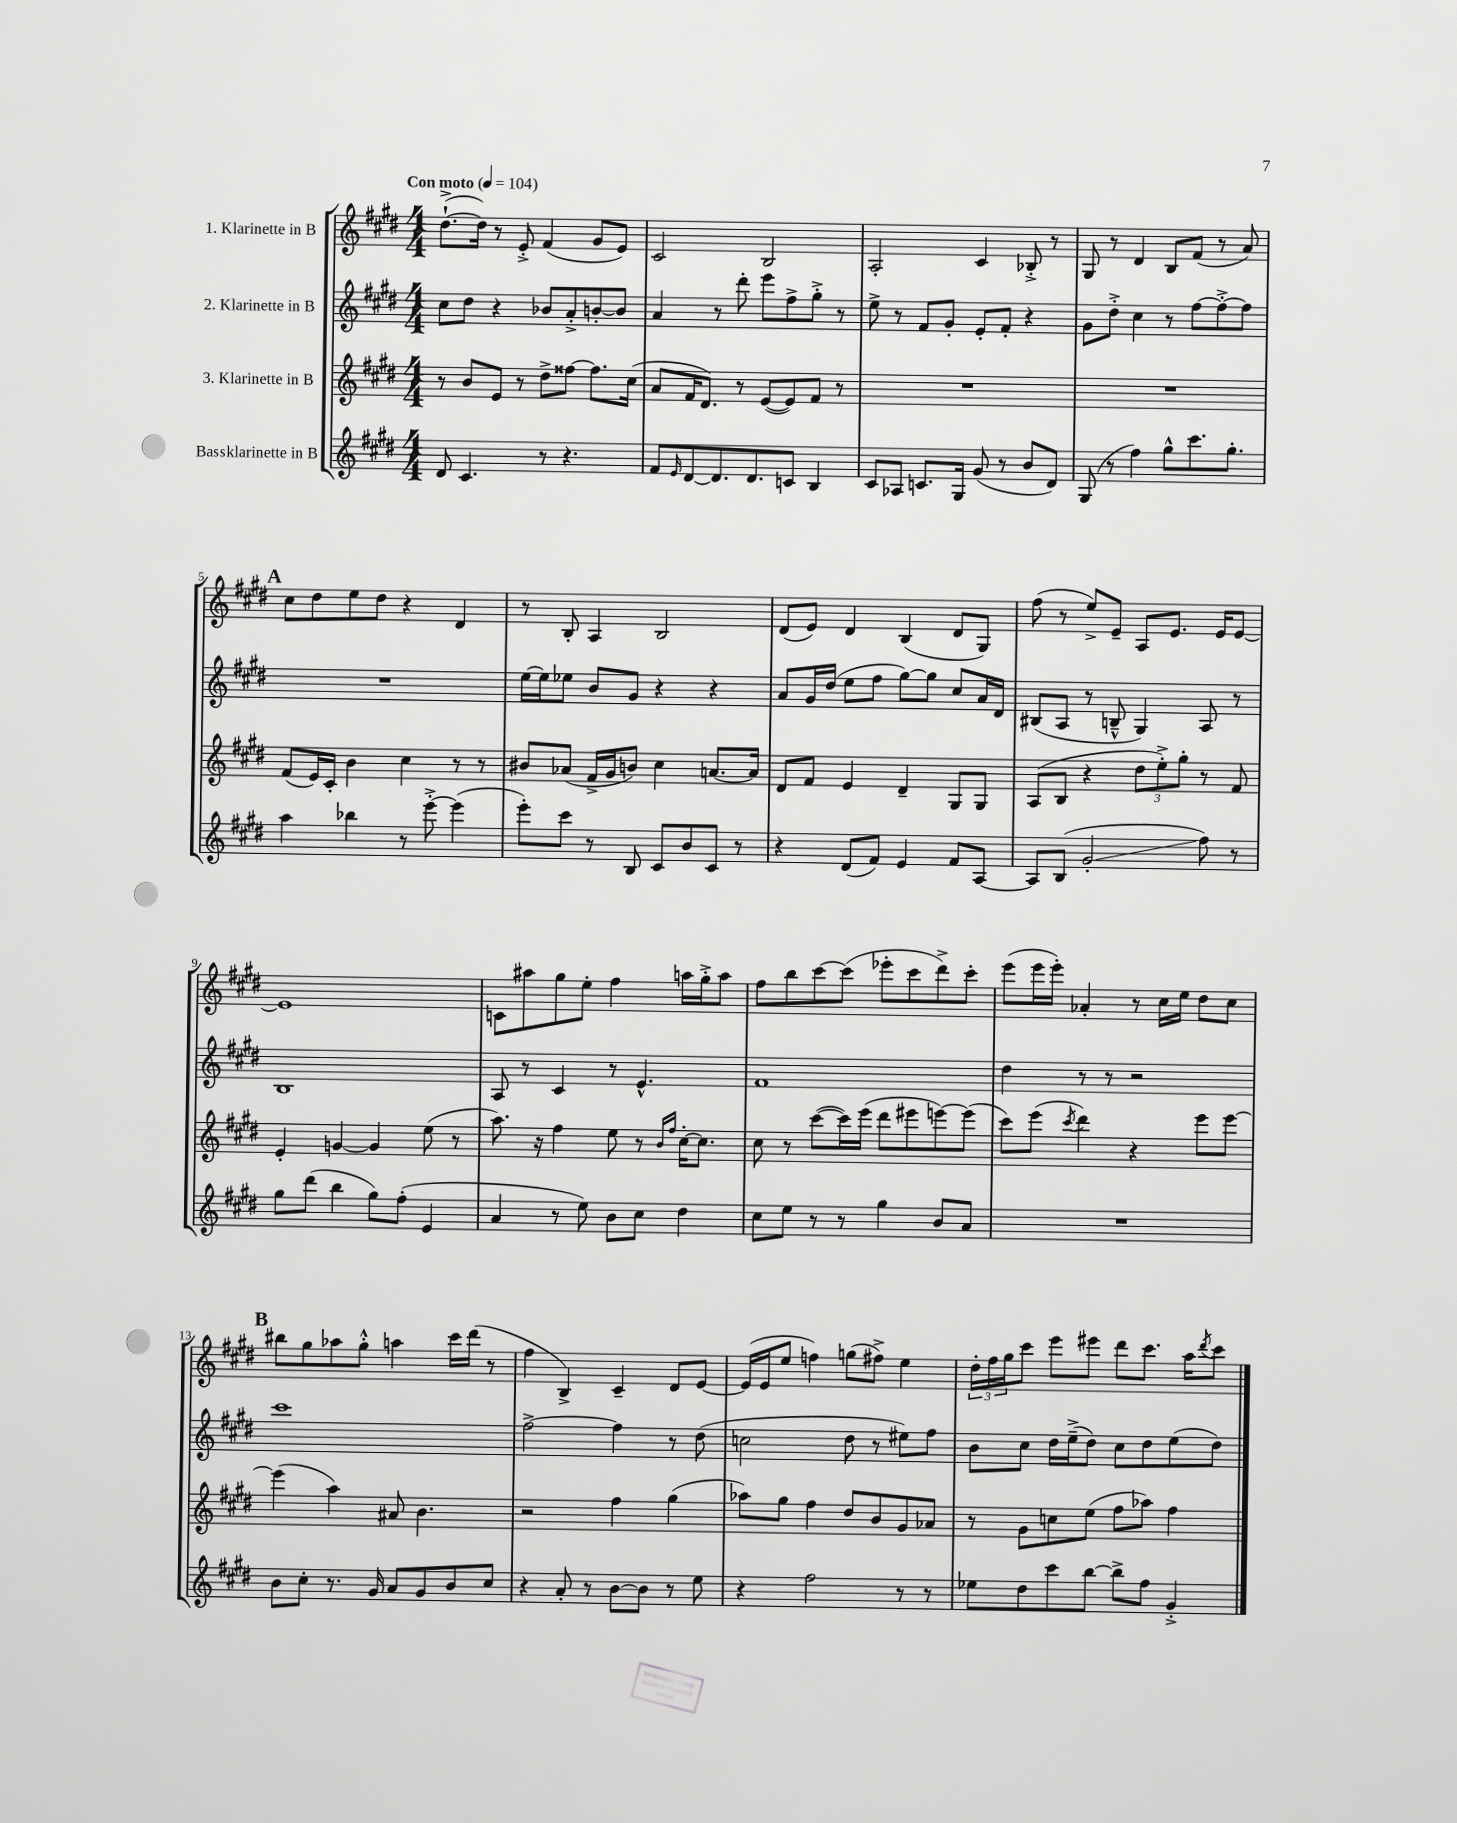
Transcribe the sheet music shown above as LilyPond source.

<<
\new StaffGroup <<
\new Staff = "s0" \with { instrumentName = "1. Klarinette in B" } {
    \clef treble \key e \major \numericTimeSignature \time 4/4 \tempo "Con moto" 4 = 104
    dis''8.~-!->( dis''16) r8 e'8-.-> fis'4( gis'8 e'8) |
    cis'2 b2 |
    a2-. cis'4 bes8-.-> r8 |
    gis8 r8 dis'4 b8 fis'8( r8 a'8) |
    \mark \markup { \bold "A" } cis''8 dis''8 e''8 dis''8 r4 dis'4 |
    r8 b8-. a4 b2 |
    dis'8( e'8) dis'4 b4( dis'8 gis8) |
    fis''8( r8 e''8->) e'8-- a8 e'8. e'16 e'8~ |
    e'1 |
    c'8 ais''8 gis''8 e''8-. fis''4 a''16 gis''16-.-> a''8 |
    fis''8 b''8 cis'''8~ cis'''8( ees'''8-. cis'''8 dis'''8->) cis'''8-. |
    e'''8( e'''16 e'''16-.) aes'4-. r8 cis''16 e''16 dis''8 cis''8 |
    \mark \markup { \bold "B" } bis''8 gis''8 aes''8 gis''8-.-^ a''4 cis'''16 dis'''16( r8 |
    fis''4 b4->) cis'4-- dis'8 e'8~ |
    e'16( e'16 e''8 f''4) g''8( fis''8->) e''4 |
    \tuplet 3/2 { dis''16-. fis''16 gis''16 } cis'''8 e'''8 eis'''8 dis'''8 cis'''8. a''16 \acciaccatura { dis'''8 } cis'''8 \bar "|." |
}
\new Staff = "s1" \with { instrumentName = "2. Klarinette in B" } {
    \clef treble \key e \major \numericTimeSignature \time 4/4
    cis''8 dis''8 r4 bes'8 a'8-.-> b'8~-. b'8 |
    a'4 r8 dis'''8-. e'''8 fis''8-> gis''8-.-> r8 |
    e''8-> r8 fis'8 gis'8-. e'8-. fis'8-. r4 |
    gis'8 dis''8-.-> cis''4 r8 fis''8~ fis''8~-.-> fis''8 |
    \mark \markup { \bold "A" } R1 |
    e''16~ e''16 ees''8 b'8 gis'8 r4 r4 |
    a'8 gis'16 dis''16( e''8 fis''8 gis''8~) gis''8 cis''8 a'16 dis'16 |
    bis8( a8 r8 b8---^ gis4) a8 r8 |
    b1 |
    a8 r8 cis'4 r8 e'4.-^ |
    fis'1 |
    dis''4 r8 r8 r2 |
    \mark \markup { \bold "B" } cis'''1 |
    fis''2~-> fis''4 r8 dis''8( |
    c''2 dis''8 r8 eis''8) fis''8 |
    b'8 cis''8 dis''16 e''16--->( dis''8) cis''8 dis''8 e''8( dis''8) \bar "|." |
}
\new Staff = "s2" \with { instrumentName = "3. Klarinette in B" } {
    \clef treble \key e \major \numericTimeSignature \time 4/4
    r8 b'8 e'8 r8 dis''8-> fisis''8~ fisis''8. cis''16( |
    a'8 fis'16 dis'8.) r8 e'8~( e'8) fis'8 r8 |
    R1 |
    R1 |
    \mark \markup { \bold "A" } fis'8( e'16) cis'16-. b'4 cis''4 r8 r8 |
    bis'8 aes'8( fis'16-> gis'16 b'8) cis''4 a'8.~ a'16 |
    dis'8 fis'8 e'4 dis'4-- gis8 gis8 |
    a8( b8 r4 \tuplet 3/2 { dis''8 e''8-.->) gis''8-. } r8 fis'8 |
    e'4-. g'4~ g'4 e''8( r8 |
    a''8.) r16 fis''4 e''8 r8 \grace { b'16 fis''16 } cis''16~-. cis''8. |
    cis''8 r8 cis'''8~( cis'''16) e'''16( dis'''8 eis'''8 e'''8~) e'''8( |
    cis'''8) e'''8( \acciaccatura { cis'''8 } dis'''4) r4 e'''8 e'''8~ |
    \mark \markup { \bold "B" } e'''4( a''4) ais'8 b'4. |
    r2 fis''4 gis''4( |
    aes''8) gis''8 fis''4 dis''8 b'8 gis'8 aes'8 |
    r8 gis'8 c''8 e''8( fis''8 aes''8) fis''4 \bar "|." |
}
\new Staff = "s3" \with { instrumentName = "Bassklarinette in B" } {
    \clef treble \key e \major \numericTimeSignature \time 4/4
    dis'8 cis'4. r8 r4. |
    fis'8 \grace { e'16 } dis'8~ dis'8. dis'8. c'8 b4 |
    cis'8 aes8 c'8. gis16 gis'8( r8 b'8 dis'8) |
    gis8( r8 fis''4) gis''8-^ cis'''8. gis''8.-. |
    \mark \markup { \bold "A" } a''4 bes''4 r8 e'''8~-.-> e'''4( |
    e'''8-.) cis'''8 r8 b8 cis'8 b'8 cis'8 r8 |
    r4 dis'8( fis'8) e'4 fis'8 a8~ |
    a8 b8( gis'2-.\glissando fis''8) r8 |
    gis''8 dis'''8( b''4 gis''8) fis''8-.( e'4 |
    a'4 r8 e''8) b'8 cis''8 dis''4 |
    cis''8 e''8 r8 r8 gis''4 b'8 a'8 |
    R1 |
    \mark \markup { \bold "B" } b'8 cis''8-. r8. gis'16 a'8 gis'8 b'8 cis''8 |
    r4 a'8-. r8 b'8~ b'8 r8 e''8 |
    r4 fis''2 r8 r8 |
    ees''8 dis''8 cis'''8 b''8~ b''8-> fis''8 gis'4-.-> \bar "|." |
}
>>
>>
